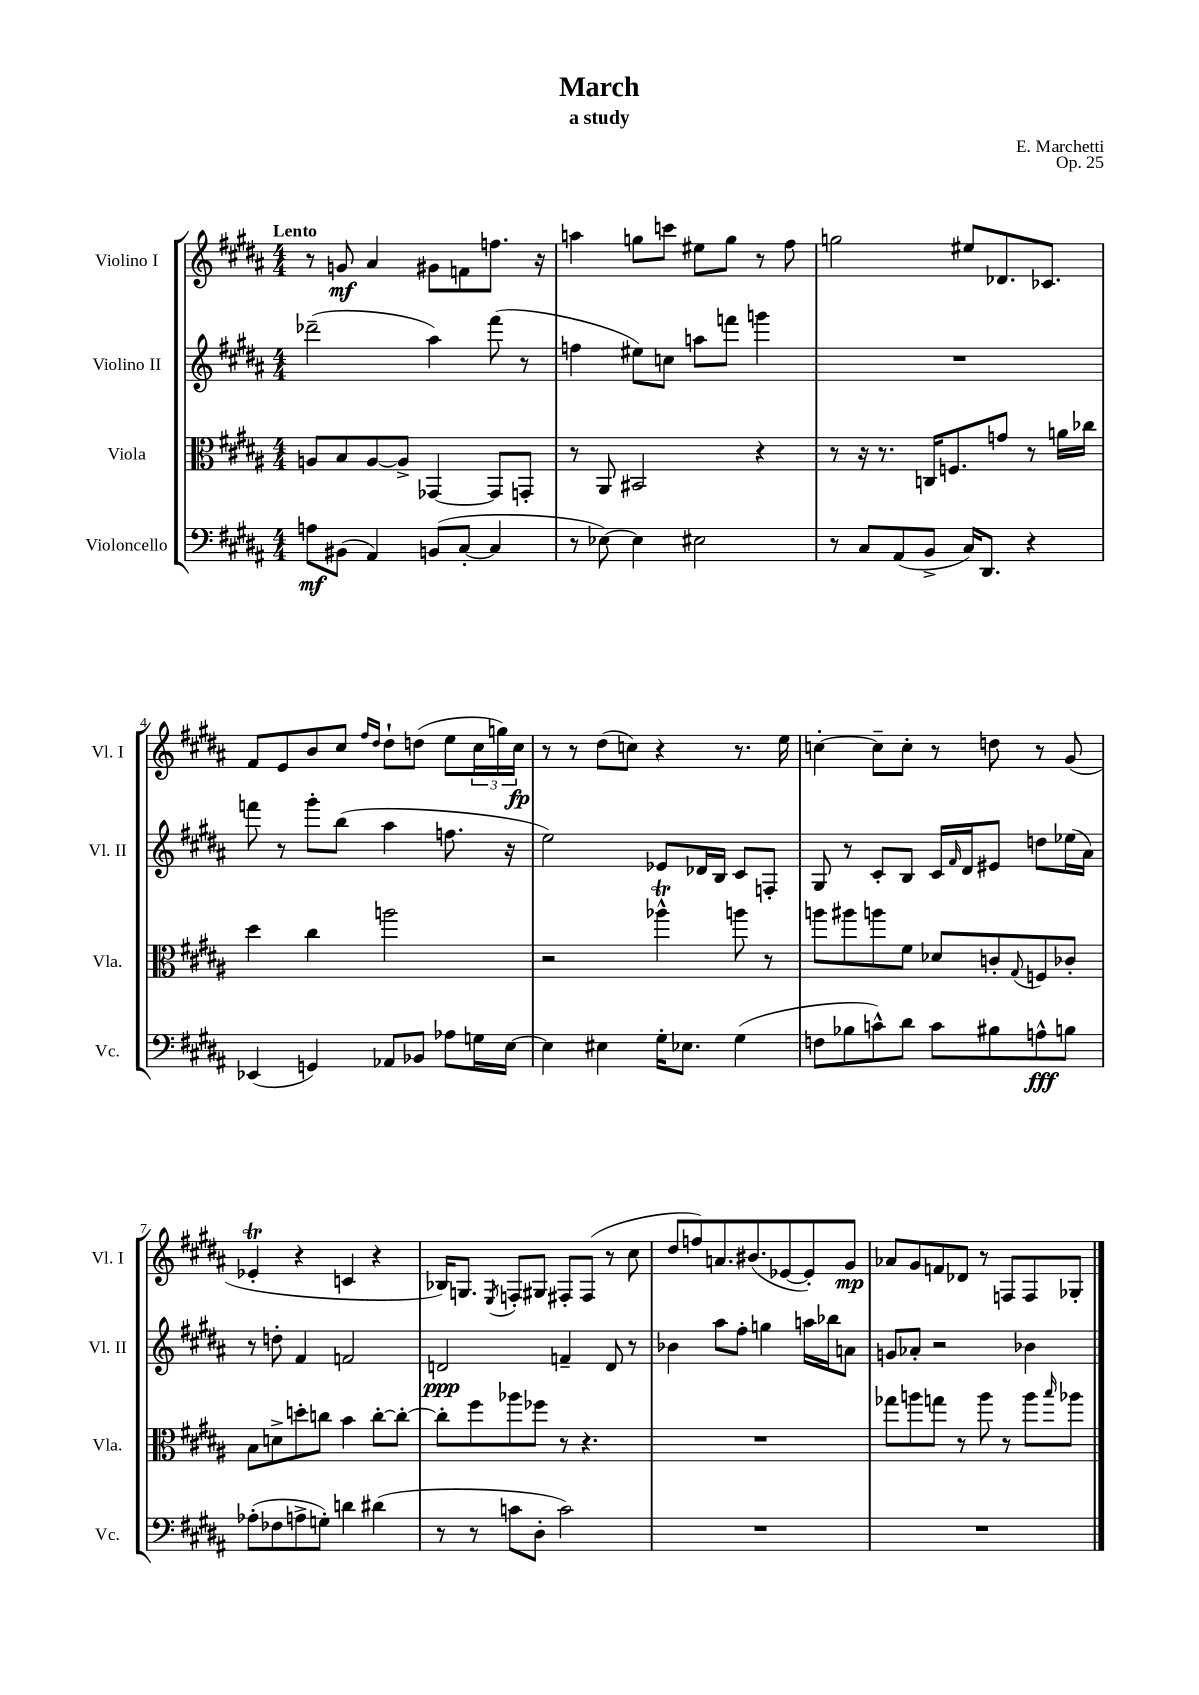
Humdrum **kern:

**kern	**dynam	**kern	**kern	**dynam	**kern	**dynam
*part4	*part4	*part3	*part2	*part2	*part1	*part1
*staff4	*staff4	*staff3	*staff2	*staff2	*staff1	*staff1
*I"Violoncello	*	*I"Viola	*I"Violino II	*	*I"Violino I	*
*I'Vc.	*	*I'Vla.	*I'Vl. II	*	*I'Vl. I	*
*clefF4	*	*clefC3	*clefG2	*	*clefG2	*
*k[f#c#g#d#a#]	*	*k[f#c#g#d#a#]	*k[f#c#g#d#a#]	*	*k[f#c#g#d#a#]	*
*M4/4	*	*M4/4	*M4/4	*	*M4/4	*
=1	=1	=1	=1	=1	=1	=1
!	!	!	!	!	!LO:TX:a:B:t=Lento	!
8An\L	mf	8An/L	(2ddd-X~\	.	8r	.
(8BB#X\J	.	8B/	.	.	8gn/	mf
4AA#/)	.	[8A/	.	.	4a#/	.
.	.	8A^/J]	.	.	.	.
(8BBn/L	.	[4GG-X/	4aa#\)	.	8g#X\L	.
[8C#'/J	.	.	.	.	8fn\	.
4C#/]	.	8GG-/L]	(8fff#\	.	8.ffn\J	.
.	.	8GGn'/J	8r	.	.	.
.	.	.	.	.	16r	.
=2	=2	=2	=2	=2	=2	=2
8r	.	8r	4ffn\	.	4aan\	.
[8E-X\)	.	8AA#/	.	.	.	.
4E-\]	.	2BB#X/	8ee#X\L)	.	8ggn\L	.
.	.	.	8ccn\J	.	8cccn\J	.
2E#X\	.	.	8aan\L	.	8ee#X\L	.
.	.	.	8fffn\J	.	8gg\J	.
.	.	4r	4gggn\	.	8r	.
.	.	.	.	.	8ff#\	.
=3	=3	=3	=3	=3	=3	=3
8r	.	8r	1r	.	2ggn\	.
8C#/L	.	16r	.	.	.	.
.	.	8.r	.	.	.	.
(8AA#/	.	.	.	.	.	.
8BB^/J	.	16Cn/KL	.	.	.	.
.	.	8.Fn/	.	.	.	.
16C#/KL)	.	.	.	.	8ee#X/L	.
8.DD#/J	.	.	.	.	.	.
.	.	8gn/J	.	.	8.d-X/	.
4r	.	8r	.	.	.	.
.	.	.	.	.	8.c-X/J	.
.	.	16an\LL	.	.	.	.
.	.	16cc-X\JJ	.	.	.	.
!!LO:LB:g=z
=4	=4	=4	=4	=4	=4	=4
(4EE-X/	.	4dd#\	8fffn\	.	8f#/L	.
.	.	.	8r	.	8e/	.
4GGn/)	.	4cc#\	8ggg#'\L	.	8b/	.
.	.	.	(8bb\J	.	8cc#/J	.
.	.	.	.	.	16qqff#/LL	.
.	.	.	.	.	16qqdd#/JJ	.
8AA-X/L	.	2aan\	4aa#\	.	8dd#`\L	.
8BB-X/J	.	.	.	.	(8ddn\J	.
8A-X\L	.	.	8.ffn\	.	8ee\L	.
16Gn\L	.	.	.	.	24cc#\L	.
.	.	.	.	.	24ggn\)	.
[16E\JJ	.	.	16r	.	.	.
.	.	.	.	.	24cc#\JJ	fp
=5	=5	=5	=5	=5	=5	=5
4E\]	.	2r	2ee\)	.	8r	.
.	.	.	.	.	8r	.
4E#X\	.	.	.	.	(8dd#\L	.
.	.	.	.	.	8ccn\J)	.
16G#'\KL	.	4aa-XT^^\	8e-X/L	.	4r	.
8.E-X\J	.	.	.	.	.	.
.	.	.	16d-X/L	.	.	.
.	.	.	16B/JJ	.	.	.
(4G#\	.	8aan\	8c#/L	.	8.r	.
.	.	8r	8Fn'/J	.	.	.
.	.	.	.	.	16ee\	.
=6	=6	=6	=6	=6	=6	=6
8Fn\L	.	8aan\L	8G#/	.	[4ccn'\	.
8B-X\	.	8aa#X\	8r	.	.	.
8cn^^\)	.	8aan\	8c#'/L	.	8cc~\L]	.
8d#\J	.	8f#\J	8B/J	.	8cc'\J	.
8c\L	.	8d-X/L	16c#/LL	.	8r	.
.	.	.	16qqf#/	.	.	.
.	.	.	16d#/J	.	.	.
8B#X\	.	8cn'/	8e#X/J	.	8ddn\	.
.	.	8qqG#/	.	.	.	.
8An^^\	fff	8Fn/	8ddn\L	.	8r	.
8Bn\J	.	8c-X'/J	(16ee-X\L	.	(8g#/	.
.	.	.	16a#\JJ)	.	.	.
!!LO:LB:g=z
=7	=7	=7	=7	=7	=7	=7
(8A-X'\L	.	8B\L	8r	.	4e-XT'/	.
8F-X\	.	8dn^\	8ddn'\	.	.	.
8An^\	.	8ddn'\	4f#/	.	4r	.
8Gn'\J)	.	8ccn\J	.	.	.	.
4dn\	.	4b\	2fn/	.	4cn/	.
(4d#X\	.	[8cc'\L	.	.	4r	.
.	.	8cc'\J_	.	.	.	.
=8	=8	=8	=8	=8	=8	=8
8r	.	8cc'\L]	2dn/	ppp	16B-X/KL)	.
.	.	.	.	.	8.Gn/J	.
8r	.	8ff#\	.	.	.	.
.	.	.	.	.	8qE/	.
8cn\L	.	8aa-X\	.	.	8Fn'/L	.
8D#'\J	.	8ff-X\J	.	.	8G#X/J	.
2c\)	.	8r	4fn~/	.	8F#X'/L	.
.	.	4.r	.	.	(8F#/J	.
.	.	.	8d/	.	8r	.
.	.	.	8r	.	8cc#\	.
=9	=9	=9	=9	=9	=9	=9
1r	.	1r	4b-X\	.	8dd#/L	.
.	.	.	.	.	8ffn/)	.
.	.	.	8aa#\L	.	8.an/	.
.	.	.	8ff#'\J	.	.	.
.	.	.	.	.	(8.b#X/	.
.	.	.	4ggn\	.	.	.
.	.	.	.	.	[8e-X/	.
.	.	.	16aan\LL	.	8e-'/])	.
.	.	.	16bb-X\J	.	.	.
.	.	.	8an\J	.	8g#/J	mp
=10	=10	=10	=10	=10	=10	=10
1r	.	8gg-X\L	8gn/L	.	8a-X/L	.
.	.	8aan\	8a-X'/J	.	8g#/	.
.	.	8ggn\J	2r	.	8fn/	.
.	.	8r	.	.	8d-X/J	.
.	.	8aa\	.	.	8r	.
.	.	8r	.	.	8Fn/L	.
.	.	8aa\L	4b-X\	.	8F/	.
.	.	16qqbb/	.	.	.	.
.	.	8aa-X\J	.	.	8G-X'/J	.
==	==	==	==	==	==	==
*-	*-	*-	*-	*-	*-	*-
